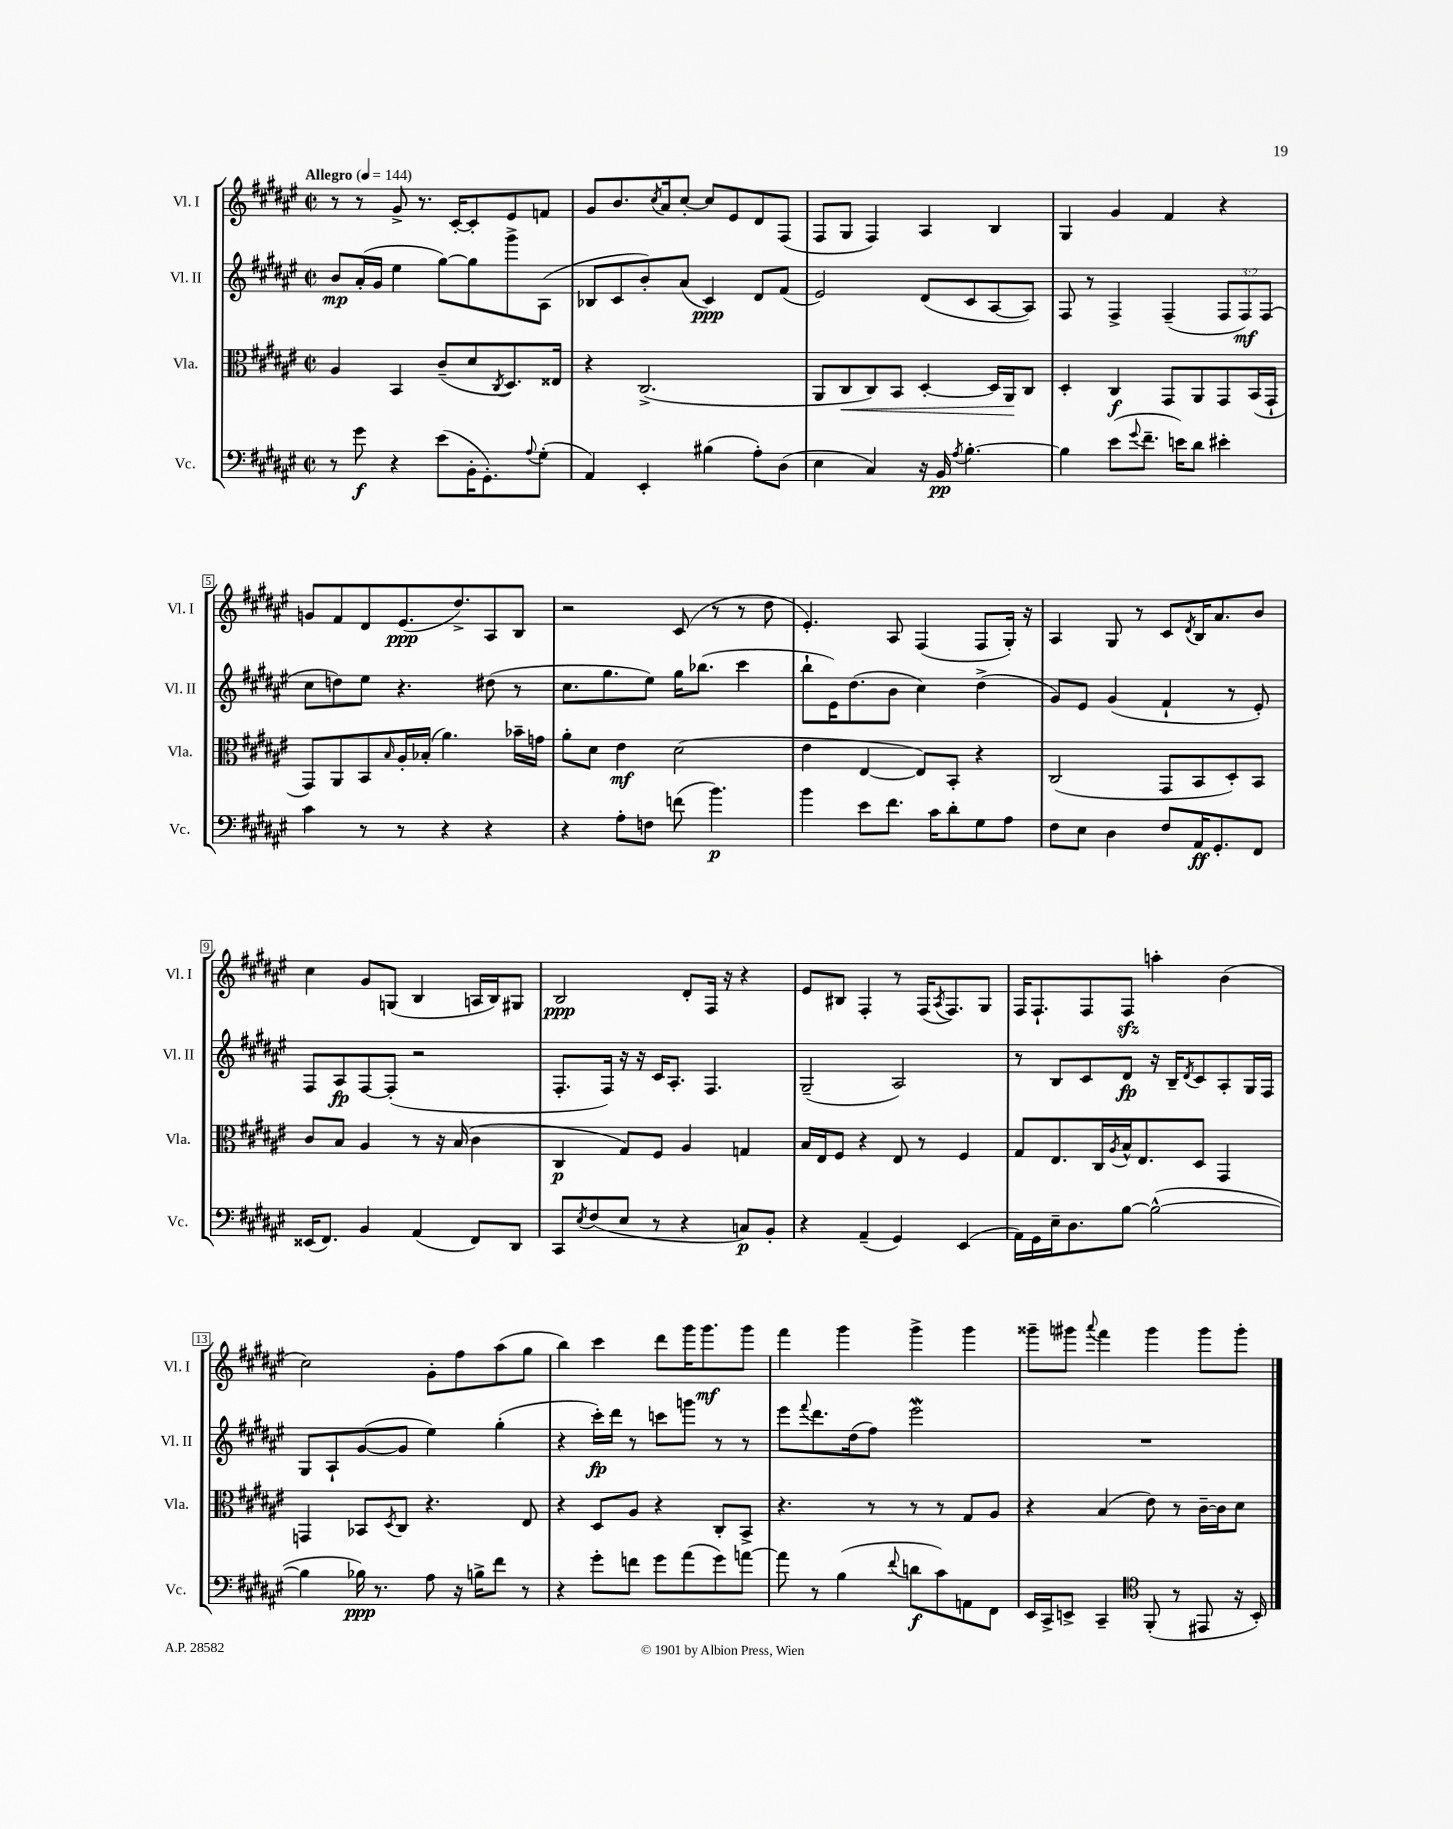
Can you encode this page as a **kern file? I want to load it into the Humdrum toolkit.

**kern	**kern	**kern	**kern
*staff4	*staff3	*staff2	*staff1
*clefF4	*clefC3	*clefG2	*clefG2
*k[f#c#g#d#a#e#]	*k[f#c#g#d#a#e#]	*k[f#c#g#d#a#e#]	*k[f#c#g#d#a#e#]
*M2/2	*M2/2	*M2/2	*M2/2
*met(c|)	*met(c|)	*met(c|)	*met(c|)
*MM144	*MM144	*MM144	*MM144
8r	4A#	8b	8r
8g#	.	(16a#'	8r
.	.	16g#	.
4r	4BB	4ee#	8g#^
.	.	.	8.r
(8e#	(8c#~	[8gg#)	.
.	.	.	[16c#'
16BB'	8d#	8gg#]	8c#']
8.GG#')	.	.	.
.	8qC#	.	.
.	8.D#)	8ggg#^	8e#
8qqA#	.	.	.
(8G#'	.	(8A#	8f
.	16E##	.	.
=	=	=	=
4AA#)	4r	8B-	8g#
.	.	8c#	8.b
4EE#'	(2.C#^	8b')	.
.	.	.	8qcc#
.	.	.	16a#
.	.	(8a#	[8cc#'
(4B#	.	4c#)	8cc#]
.	.	.	8e#
8A#')	.	8d#	8d#
(8D#	.	(8f#	(8F#
=	=	=	=
4E#	8AA#	2e#)	8F#
.	8C#	.	8G#
4C#)	8C#)	.	4F#)
.	8BB	.	.
16r	[4D#'	(8d#	4A#
16BB	.	.	.
8qA#	.	.	.
[4.B'	.	8c#	.
.	16D#]	[8A#	4B
.	16AA#	.	.
.	8C#	8A#])	.
=	=	=	=
4B]	4D#'	8F#	4G#
.	.	8r	.
(8e#	4C#	4F#^	4g#
8qqg#	.	.	.
8.f#~	.	.	.
.	8GG#	(4F#~	4f#
16e)	.	.	.
8d#	8AA#	.	.
4e#'	8GG#	12F#	4r
.	.	12F#)	.
.	(16BB	.	.
.	.	(12F#	.
.	16GG#`	.	.
=	=	=	=
4c#	8GG#)	8cc#	8g
.	8AA#	8dd)	8f#
8r	8BB	8ee#	8d#
.	16qqB	.	.
8r	16A#'	4.r	(8.e#
.	(16B-'	.	.
4r	4.a#)	.	.
.	.	.	8.dd#^)
4r	.	(8dd#	8A#
.	16b-~	8r	8B
.	16g	.	.
=	=	=	=
4r	8a#'	8.cc#	2r
.	8d#	.	.
.	.	8.gg#	.
8A#'	4e#	.	.
8F	.	8ee#)	.
(8f	(2d#	16gg#	(8c#
.	.	(8.bb-	.
4.b)	.	.	8r
.	.	4ccc#	8r
.	.	.	8dd#
=	=	=	=
4b	4e#	8bb`	4.e#')
.	.	16e#)	.
.	.	(8.dd#	.
8e#	[4E#	.	.
8.f#	.	8b	8A#
.	8E#])	4cc#)	(4F#
16c#	.	.	.
8d#'	8BB'	.	.
8G#	4r	(4dd#^	8F#
8A#	.	.	16G#')
.	.	.	16r
=	=	=	=
8F#	(2C#	8g#)	4A#
8E#	.	8e#	.
4D#	.	(4g#	8G#
.	.	.	8r
8F#	8GG#	4f#`	8c#
.	.	.	8qd#
16AA#	8BB	.	16B
8.GG#'	.	.	8.a#
.	8D#')	8r	.
8FF#	8BB	8e#')	8b
=	=	=	=
(16EE##	8c#	8F#	4cc#
8.FF#)	.	.	.
.	8B	8A#	.
4BB	4A#	[8F#	8g#
.	.	(8F#']	(8G
(4AA#	8r	2r	4B
.	16r	.	.
.	(16B	.	.
8FF#)	4c#	.	16A
.	.	.	16B)
8DD#	.	.	8G#
=	=	=	=
8CC#	4C#	8.F#'	2B
8qE#	.	.	.
(8F#	.	.	.
.	.	16F#)	.
8E#	8G#)	16r	.
.	.	16r	.
8r	8F#	16c#	.
.	.	8.A#'	.
4r	4A#	.	8d#'
.	.	4.F#	16F#
.	.	.	16r
8C)	4G	.	4r
8BB'	.	.	.
=	=	=	=
4r	16B	(2G#~	8e#
.	16E#	.	.
.	8F#	.	8B#
(4AA#~	4r	.	4F#'
4GG#)	8E#	2A#)	8r
.	8r	.	(16F#
.	.	.	8qA#
.	.	.	8.F#)
(4EE#	4F#	.	.
.	.	.	8G#
=	=	=	=
16AA#)	8G#	8r	16F#
16GG#	.	.	8.F#`
16E#~	8.E#	8B	.
8.D#	.	.	.
.	.	8c#	8F#
.	16C#	.	.
.	8qA#	.	.
[8B	16B^^	8d#	8F#
.	8.E#	.	.
(2B^^_	.	16r	4aa'
.	.	16B~	.
.	.	8qd#	.
.	8D#	8c#	.
.	4GG#	8A#'	(4b
.	.	16G#	.
.	.	16F#	.
=	=	=	=
4B]	4GG	8G#	2cc#)
.	.	8A#`	.
16B-)	8BB-	([8g#	.
8.r	.	.	.
.	8qD#	.	.
.	8C#	8g#]	.
8A#	4.r	4ee#)	8g#'
16r	.	.	8ff#
16B^	.	.	.
8f#	.	(4gg#'	(8aa#
8r	8E#	.	8gg#
=	=	=	=
4r	4r	4r	4bb)
8g#'	8D#	16ccc#')	4ccc#
.	.	16ddd#	.
8f	8A#	8r	.
8g#	4r	8ccc	8ddd#
(8a#	.	8ggg	16ggg#
.	.	.	8.ggg#
8g#)	8C#'	8r	.
[8a	8BB^	8r	8ggg#
=	=	=	=
8a]	4.r	8eee#	4fff#
.	.	8qqfff#	.
8r	.	8.ddd#	.
(4B	.	.	4ggg#
.	.	(16dd#	.
.	8r	8ff#)	.
8qqf#	.	.	.
8d	8r	2eee#	4ggg#^
8c#)	8r	.	.
8AA	8G#	.	4ggg#
8FF#	8A#	.	.
=	=	=	=
16EE#	4r	1r	8ggg##~
16CC#^	.	.	.
8EE^	.	.	8ggg#
.	.	.	8qqaaa#
4CC#~	(4B	.	4fff#
*clefC4	*	*	*
(8FF#'	8e#)	.	4ggg#
8r	8r	.	.
8EE#	[16c#~	.	8ggg#
.	16c#]	.	.
16r	8d#	.	8ggg#'
16BB')	.	.	.
==	==	==	==
*-	*-	*-	*-
